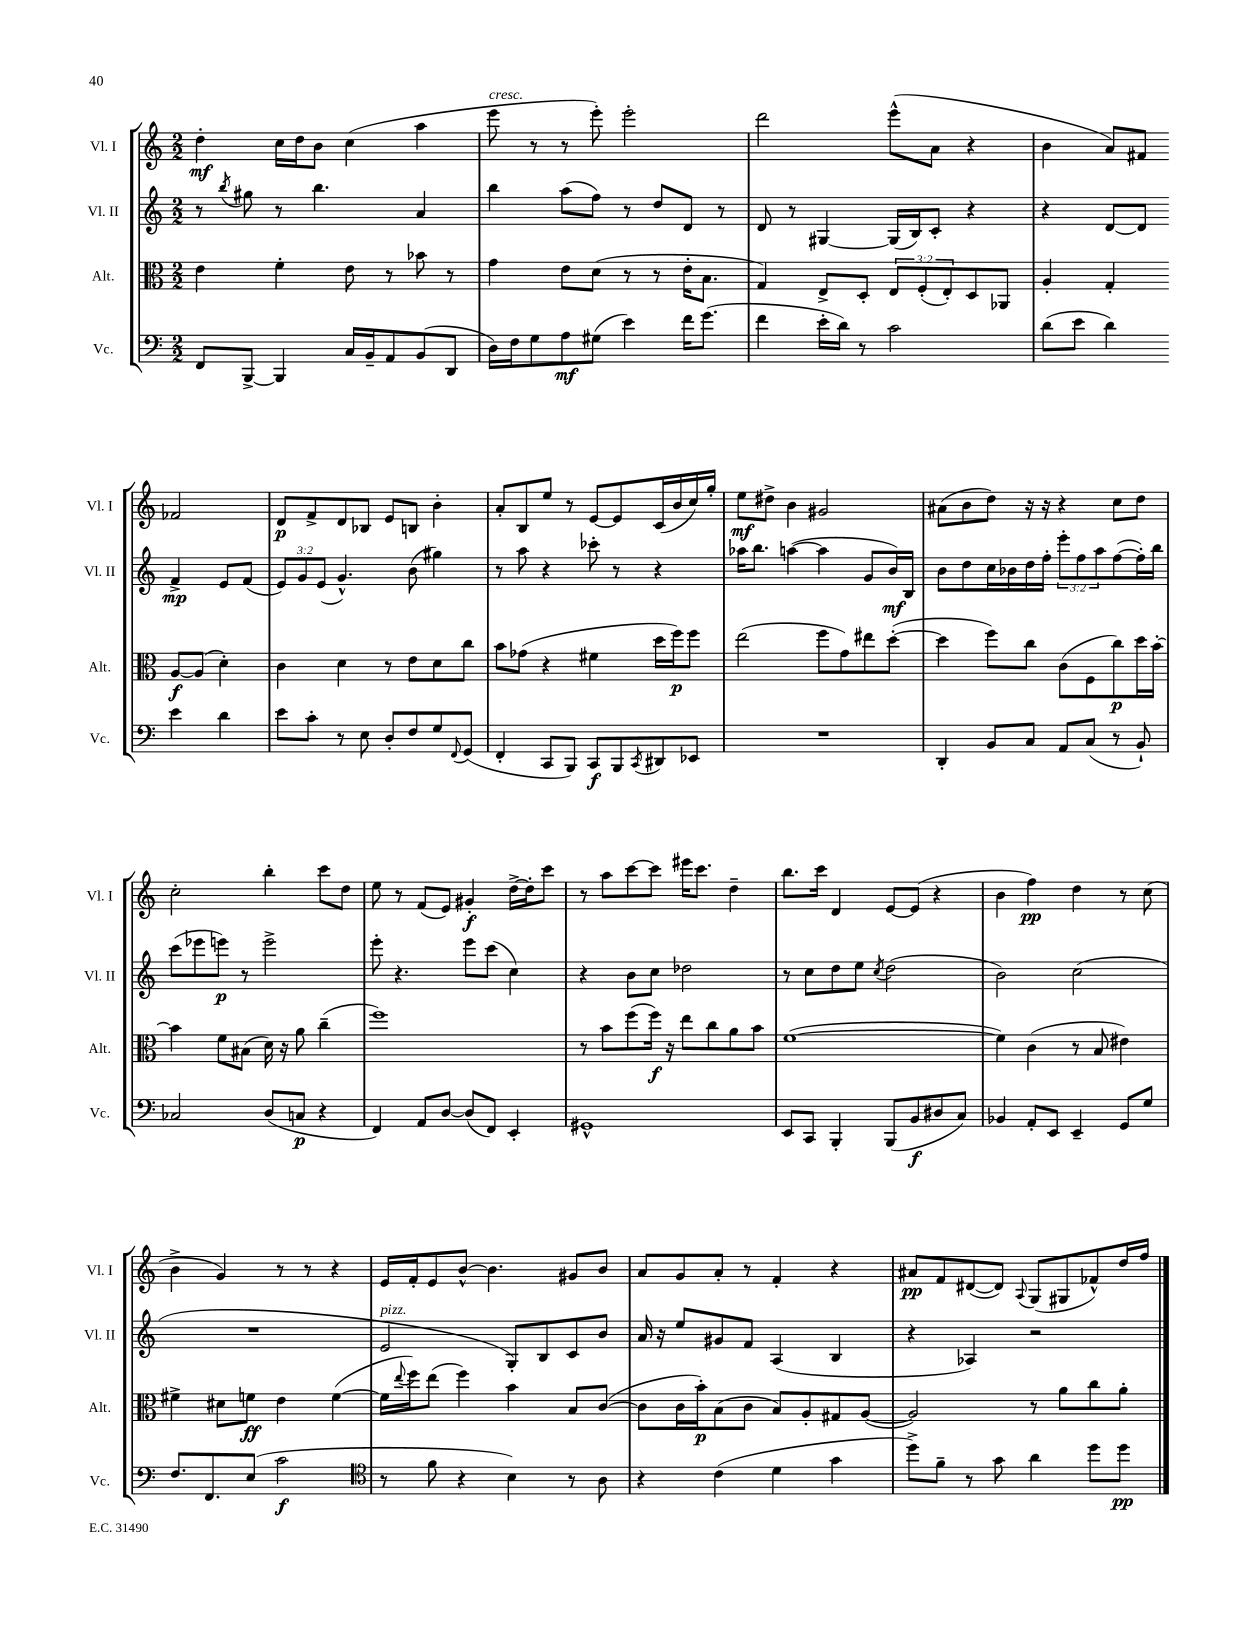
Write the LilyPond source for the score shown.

<<
\new StaffGroup <<
\new Staff = "s0" \with { instrumentName = "Vl. I" shortInstrumentName = "Vl. I" } {
    \clef treble \key c \major \numericTimeSignature \time 2/2
    d''4-.\mf c''16 d''16 b'8 c''4( a''4 |
    e'''8^\markup { \italic "cresc." } r8 r8 e'''8-.) e'''2-. |
    d'''2 e'''8-^( a'8 r4 |
    b'4 a'8) fis'8 fes'2 |
    d'8\p f'8-> d'8 bes8 e'8 b8 b'4-. |
    a'8-. b8 e''8 r8 e'8~ e'8 c'16( b'16 c''16) g''16-. |
    e''8\mf dis''8-> b'4 gis'2 |
    ais'8( b'8 d''8) r16 r16 r4 c''8 d''8 |
    c''2-. b''4-. c'''8 d''8 |
    e''8 r8 f'8( e'8) gis'4-.\f d''16~-> d''16-. c'''8 |
    r8 a''8 c'''8~ c'''8 eis'''16 c'''8. d''4-- |
    b''8. c'''16 d'4 e'8~ e'8( r4 |
    b'4 f''4\pp) d''4 r8 c''8( |
    b'4-> g'4) r8 r8 r4 |
    e'16 f'16-. e'8 b'8~-^ b'4. gis'8 b'8 |
    a'8 g'8 a'8-. r8 f'4-. r4 |
    ais'8\pp f'8 dis'8~( dis'8) \appoggiatura { a8 } g8( gis8 fes'8-^) d''16 f''16 \bar "|." |
}
\new Staff = "s1" \with { instrumentName = "Vl. II" shortInstrumentName = "Vl. II" } {
    \clef treble \key c \major \numericTimeSignature \time 2/2 \override Staff.TupletNumber.text = #tuplet-number::calc-fraction-text
    r8 \acciaccatura { b''8 } gis''8 r8 b''4. a'4 |
    b''4 a''8( f''8) r8 d''8 d'8 r8 |
    d'8 r8 gis4~ gis16( b16) c'8-. r4 |
    r4 d'8~ d'8 f'4->\mp e'8 f'8( |
    \tuplet 3/2 { e'8) g'8 e'8( } g'4.-^) b'8( gis''4) |
    r8 a''8 r4 ces'''8-. r8 r4 |
    aes''16 b''8. a''4~( a''4 g'8 b'16\mf) b16 |
    b'8 d''8 c''16 bes'16 d''16 f''16-. \tuplet 3/2 { e'''8-. f''8 a''8 } f''8~( f''16-.) b''16 |
    c'''8( ees'''8 e'''8\p) r8 e'''2-> |
    e'''8-. r4. e'''8 c'''8( c''4) |
    r4 b'8 c''8 des''2 |
    r8 c''8 d''8 e''8 \acciaccatura { c''8 } d''2( |
    b'2) c''2( |
    R1 |
    e'2^\markup { \italic "pizz." } g8-.) b8 c'8 b'8 |
    a'16 r16 e''8 gis'8 f'8 a4( b4 |
    r4 aes4) r2 \bar "|." |
}
\new Staff = "s2" \with { instrumentName = "Alt." shortInstrumentName = "Alt." } {
    \clef alto \key c \major \numericTimeSignature \time 2/2 \override Staff.TupletNumber.text = #tuplet-number::calc-fraction-text
    e'4 f'4-. e'8 r8 bes'8 r8 |
    g'4 e'8 d'8( r8 r8 e'16-. b8. |
    g4) e8-> d8-. \tuplet 3/2 { e8 f8-.( e8-.) } d8 aes,8 |
    a4-. g4-. a8~\f a8( d'4-.) |
    c'4 d'4 r8 e'8 d'8 c''8 |
    b'8 ges'8( r4 fis'4 d''16 f''16\p) f''8 |
    e''2( f''8 g'8) eis''8 d''8~-.( |
    d''4 f''8) c''8 c'8( f8 c''8\p) d''16 b'16~-. |
    b'4 f'8 bis8( d'16) r16 a'8 c''4--( |
    f''1) |
    r8 b'8 f''8( f''16\f) r16 e''8 c''8 a'8 b'8 |
    f'1~( |
    f'4) c'4( r8 b8 eis'4) |
    fis'4-> dis'8 f'8\ff e'4 f'4~( |
    f'16 \appoggiatura { e''8 } f''16) e''8( f''4) b'4 b8 c'8~( |
    c'8 c'16 b'16-.\p) b8( c'8 b8) a8-. gis8 a8~( |
    a2) r8 a'8 c''8 a'8-. \bar "|." |
}
\new Staff = "s3" \with { instrumentName = "Vc." shortInstrumentName = "Vc." } {
    \clef bass \key c \major \numericTimeSignature \time 2/2
    f,8 b,,8~-> b,,4 c16 b,16-- a,8 b,8( d,8 |
    d16) f16 g8 a8\mf gis8( e'4) f'16 g'8.( |
    f'4 e'16-. d'16) r8 c'2 |
    d'8( e'8 d'4) e'4 d'4 |
    e'8 c'8-. r8 e8 d8-. f8 g8 \appoggiatura { f,8 } g,8( |
    f,4-. c,8 b,,8) c,8\f b,,8 \acciaccatura { c,8 } dis,8 ees,8 |
    R1 |
    d,4-. b,8 c8 a,8 c8( r8 b,8-!) |
    ces2 d8( c8\p r4 |
    f,4) a,8 d8~ d8( f,8) e,4-. |
    gis,1-^ |
    e,8 c,8 b,,4-. b,,8( b,8\f dis8 c8) |
    bes,4 a,8-. e,8 e,4-- g,8 g8 |
    f8. f,8. e8( c'2\f |
    \clef tenor r8 f'8 r4 b4) r8 a8 |
    r4 c'4( d'4 g'4 |
    d''8->) f'8-- r8 g'8 a'4 d''8 d''8\pp \bar "|." |
}
>>
>>
\layout { \context { \Score \remove "Bar_number_engraver" } }
